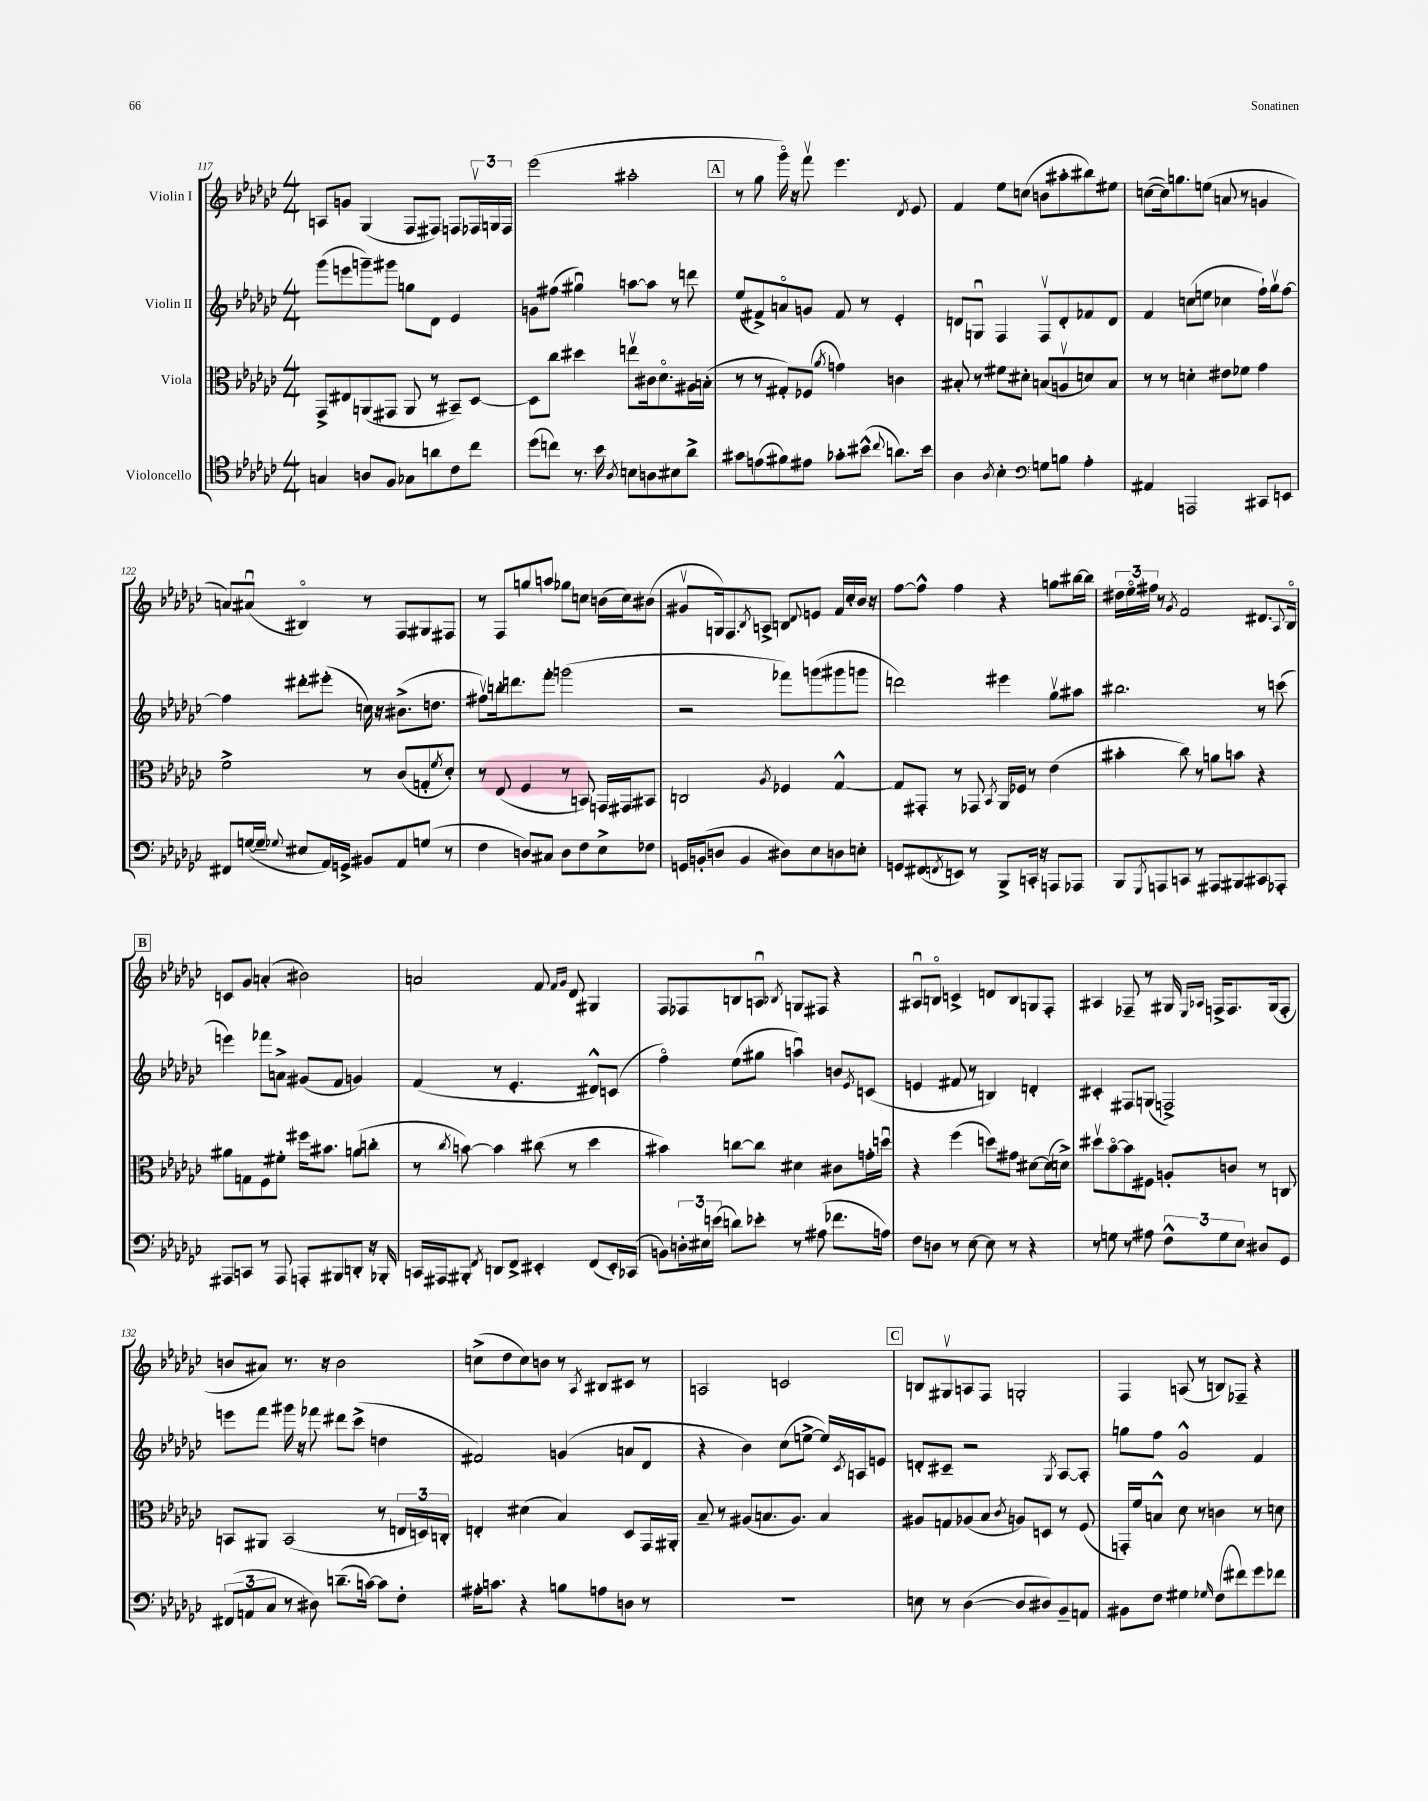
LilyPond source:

<<
\new StaffGroup <<
\new Staff = "s0" \with { instrumentName = "Violin I" } {
    \clef treble \key ges \major \numericTimeSignature \time 4/4
    a8 g'8 ges4( f8 fis8) f8 \tuplet 3/2 { fes16\upbow g16 fes16 } |
    ees'''2( ais''2-. |
    \mark \markup { \box "A" } r8 ges''8 ges'''16\flageolet) r16 f'''8\upbow ees'''4. \acciaccatura { des'8 } ees'8 |
    f'4 ees''8 c''8( b'8 ais''8-. bis''8) eis''8 |
    c''8~( c''16) g''8. e''8( a'8 r8 g'4 |
    a'8) ais'8\downbow( bis4\flageolet) r8 f8 gis8 fis8 |
    r8 f8 g''8 a''8 ges''8 c''8 b'16( c''16) bis'8( |
    gis'8\upbow g16) f8. \acciaccatura { bes8 } a8-> b8 \appoggiatura { des'8 } e'8 f'16 ces''16-. bes'16 r16 |
    f''8~ f''8-^ f''4 r4 g''8 bis''16~ bis''16 |
    \tuplet 3/2 { dis''16 ees''16\flageolet fis''16 } r8 \acciaccatura { ges'8 } f'2 dis'8. \appoggiatura { aes8 } bes16\flageolet |
    \mark \markup { \box "B" } c'8 ges'8 a'4-.( bis'2) |
    a'2 f'8 \grace { f'16 ges'16 } des'8 gis4 |
    f8 fes8 b8 a8\downbow \acciaccatura { bes8 } g8 fis8 r4 |
    ais8\downbow b8\flageolet c'4-> d'8 b8 g8 f8-. |
    ais4 fes8-- r8 gis16 \grace { ees16 aes16 } f16-> f8. gis16( f8-. |
    b'8 ais'8) r8. r16 b'2 |
    c''8->( des''8 c''8) b'8 r8 \acciaccatura { aes8 } bis8 cis'8 r8 |
    a2 c'2 |
    \mark \markup { \box "C" } b8 gis8\upbow a8 f8 g2-. |
    f4 a8( r8 b8) fes8-- r4 \bar "|." |
}
\new Staff = "s1" \with { instrumentName = "Violin II" } {
    \clef treble \key ges \major \numericTimeSignature \time 4/4
    ges'''8( e'''8 g'''8--) gis'''8 g''8 des'8 ees'4 |
    g'8 fis''8( gis''4\downbow) a''8~ a''8 r8 d'''8 |
    \mark \markup { \box "A" } ees''8( fis'8->) a'8\flageolet g'8 fis'8 r8 ees'4-. |
    d'8 g8\downbow f4 f8\upbow d'8-. fes'8 d'8 |
    f'4 c''8( e''8 ces''4 f''16-!) ges''16\upbow f''8~ |
    f''4 dis'''8-. eis'''8-.( c''16) r16 bis'8.->( d''8. |
    fis''8\upbow) b''16-. d'''8. f'''8-. g'''2( |
    r2 fes'''8) g'''8( gis'''8 g'''8 |
    d'''2) eis'''4 ges''8\upbow ais''8 |
    bis''2. r8 c'''8( |
    \mark \markup { \box "B" } e'''4) fes'''8 a'8-> gis'8( f'8 g'4) |
    f'4( r8 ees'4.-. dis'8-^) c'8( |
    f''4\flageolet) ees''8( gis''8 a''4\downbow) b'8 \acciaccatura { ees'8 } c'8( |
    e'4 fis'8 r8 b4) d'4-. |
    cis'4-. fis8 g8( f2->) |
    e'''8 f'''8 gis'''16 r16 fes'''8 dis'''8 ces'''8->( d''4 |
    fis'2) g'4( a'8 des'8 |
    r4 bes'4) ces''8( e''8~-> e''16) \acciaccatura { ces'8 } a16 e'8 |
    \mark \markup { \box "C" } d'8-. cis'8-- r2 \acciaccatura { ges8 } aes8~ aes8-. |
    g''8 f''8 ges'2-^ f'4 \bar "|." |
}
\new Staff = "s2" \with { instrumentName = "Viola" } {
    \clef alto \key ges \major \numericTimeSignature \time 4/4
    ges,8-> eis8 a,8( gis,8 a,8 r8 bis,8--) des8~ |
    des8 ces''8 dis''4 e''8\upbow cis'16 des'8.\flageolet ais16 b16-.( |
    \mark \markup { \box "A" } r8 r8 gis8-.) fes8( \acciaccatura { aes'8 } g'4) c'4 |
    bis8-. r8 fis'8 dis'8-. b8( a8\upbow d'8) b8 |
    r8 r8 d'4-. eis'8 fes'8 ges'4 |
    f'2-> r8 ces'8( g8-. \acciaccatura { f'8 } des'8-.) |
    r8 ees8( f4 r8 b,8) g,16 gis,16 bis,8 |
    c2 \acciaccatura { aes8 } fes4 ges4~-^ |
    ges8 gis,8-. r8 ges,8 \acciaccatura { bes,8 } aes,16 fes16 r8 ees'4( |
    bis'4-. ces''8) r8 a'8 b'8 r4 |
    \mark \markup { \box "B" } ais'8 g8 f8 fis'8-. fis''16 bis'8. a'8( c''8-. |
    r8 \acciaccatura { ces''8 } b'8~) b'4 cis''8( r8 des''4 |
    bis'4) c''8~ c''8 dis'4 cis'8 g'16-. d''16\downbow |
    r4 f''4( d''8) gis'8 dis'8~ dis'16( d'16->) |
    dis''8\upbow bes'8~\flageolet bes'8 fis8 a8-. c'8 r8 c8 |
    b,8 ais,8 b,2( r8 \tuplet 3/2 { e16 d16) c16-. } |
    e4-. dis'4( bes4) des8 ges,16 ais,16-. |
    bes8-- r8 ais8( b8. ais8.) b4 |
    \mark \markup { \box "C" } ais8 g8 aes8( bes8 \acciaccatura { ces'8 } a8) d8 r8 f8( |
    g,16-.) f'16 b8-^ des'8 r8 c'4 r8 d'8 \bar "|." |
}
\new Staff = "s3" \with { instrumentName = "Violoncello" } {
    \clef tenor \key ges \major \numericTimeSignature \time 4/4
    g4 a8 f8 ges8 a'8 ces'8 ces''8 |
    des''8( c''8) r8. bes'16 \acciaccatura { aes8 } b8 a8 bis8 aes'8-> |
    \mark \markup { \box "A" } gis'8 e'8( fis'8) eis'8 ges'8-. bis'8-^( \appoggiatura { ces''8 } a'8.) bis'16 |
    aes4 \acciaccatura { aes8 } bes4-. \clef bass g8 b8 aes4-. |
    ais,4 a,,2 cis,8 e,8 |
    fis,8 g16~( g16-- \appoggiatura { ges8 } eis8 aes,16) g,16-> bis,8 aes,8 g8( r8 |
    f4 d8) cis8 d8 f8 ees8-> fes8 |
    g,16 b,16-.( d8 b,4 dis8) ees8 d8 e8-. |
    g,8 fis,8( \acciaccatura { f,8 } e,8) r8 bes,,8-> c,16-. r16 a,,8 aes,,8 |
    bes,,8 \acciaccatura { ges,,8 } a,,8 c,8 r8 ais,,8 bis,,8 cis,8 aes,,8-. |
    \mark \markup { \box "B" } ais,,8 c,8 r8 ais,,8 a,,8-. bis,,8 d,8-. r16 bes,,16-. |
    c,16 ais,,16 bis,,8-. \acciaccatura { f,8 } d,8 f,8-> eis,4-. f,8( eis,16-.) ces,16( |
    b,8) \tuplet 3/2 { d16-. eis16 e'16( } d'8) ees'8-. r8 ais8( fes'8. a16) |
    f8 d8 r8 ees8~ ees8 r8 r4 |
    r8 g8 r8 ais8 \tuplet 3/2 { f8-^ g8 ees8 } dis8 ges,8 |
    \tuplet 3/2 { fis,8( a,8 ces8 } r8 dis8) d'8.--( c'16~) c'8 f8-. |
    ais16-. c'8. r4 b8 a8 d8 r8 |
    R1 |
    \mark \markup { \box "C" } e8 r8 des4~( des8 dis8) bes,8-- a,8 |
    bis,8 f8 gis4 \grace { ges16 } f8( fis'8) ges'8 fes'8 \bar "|." |
}
>>
>>
\layout { \context { \Score currentBarNumber = #117 } }
